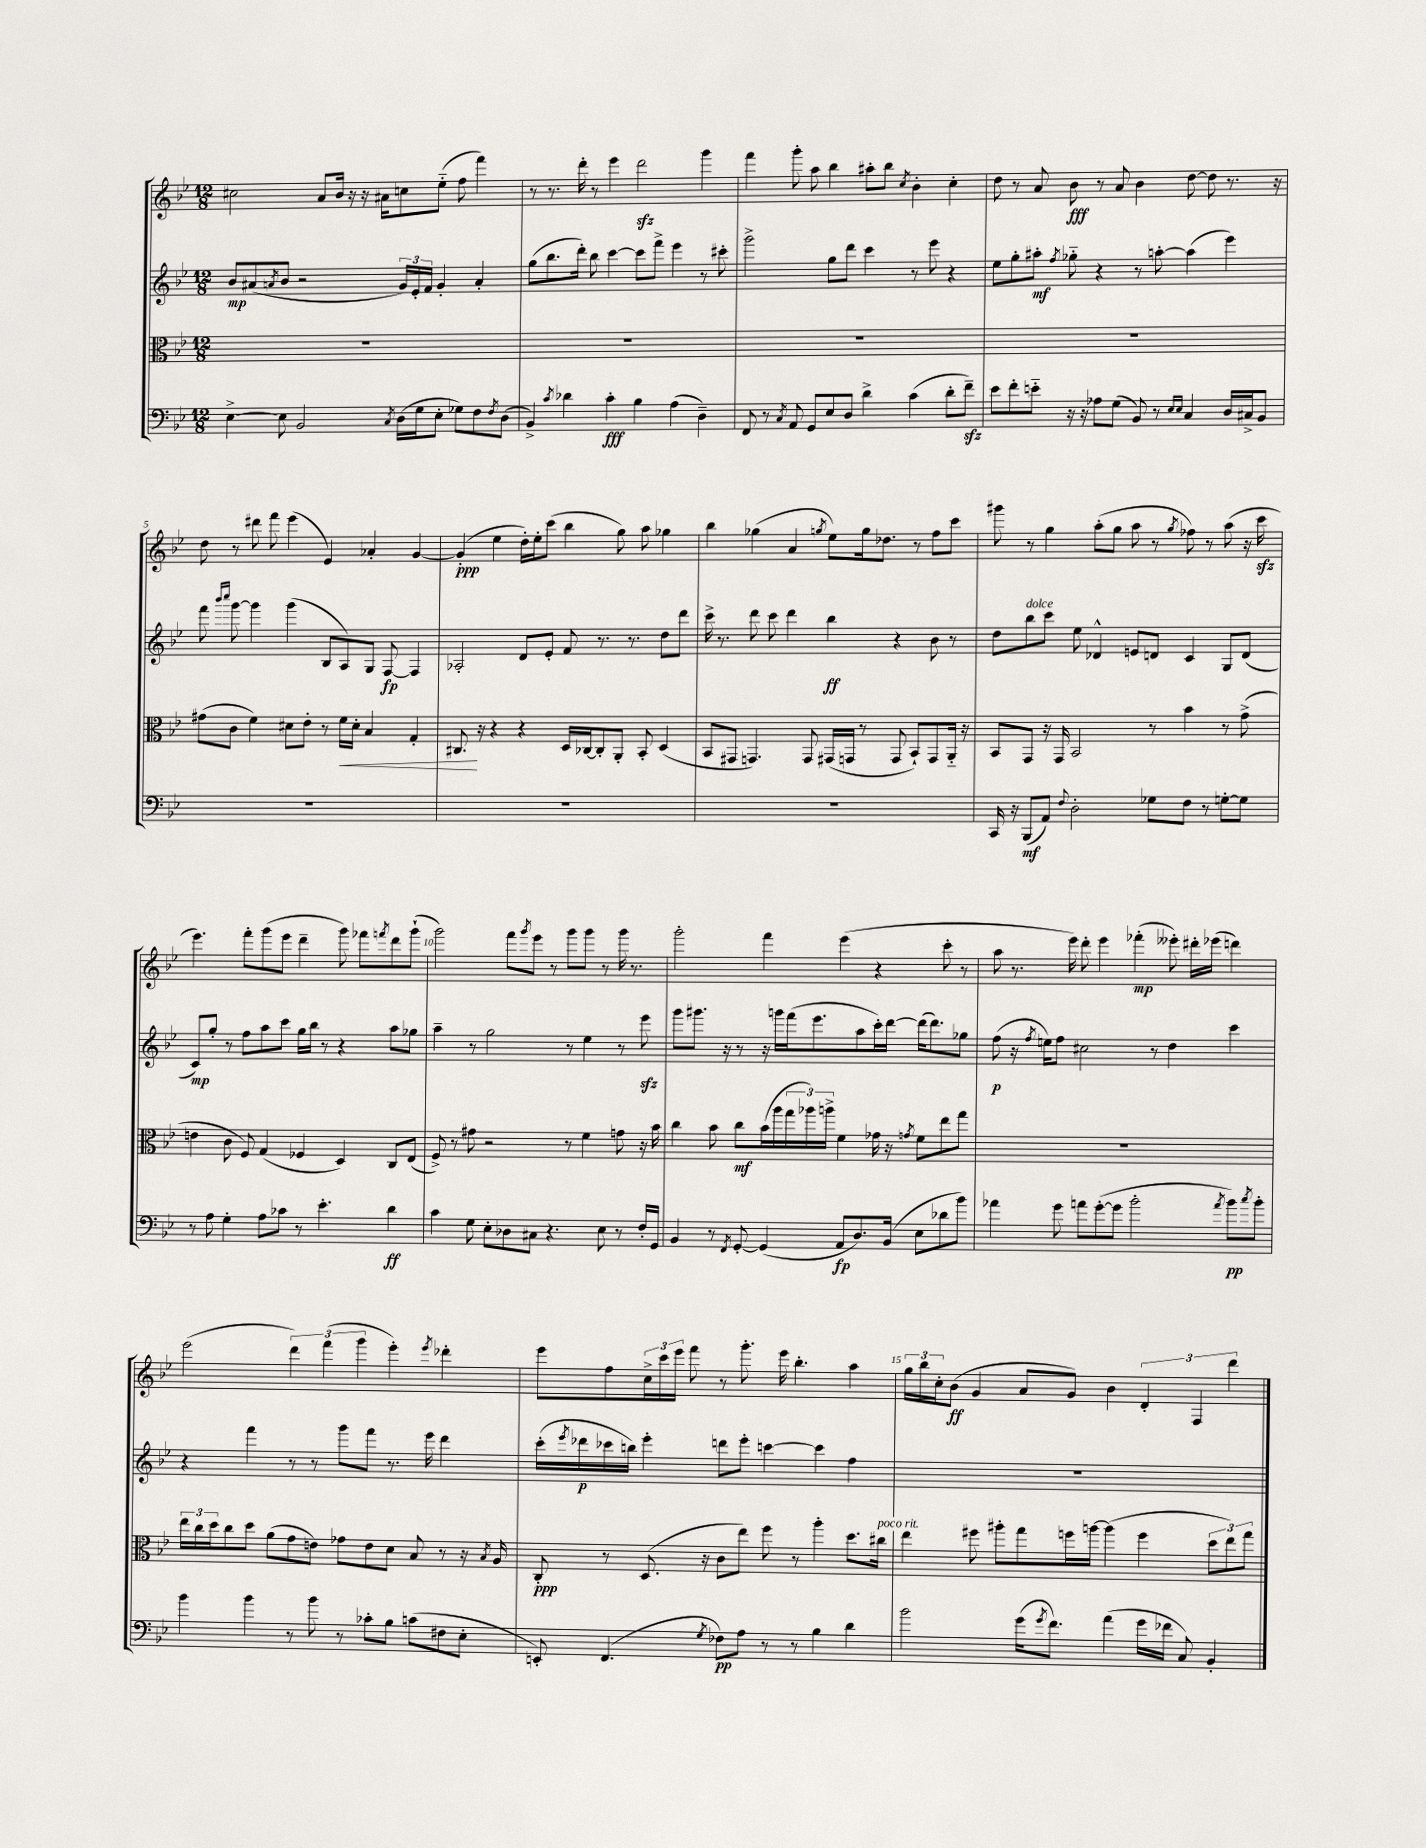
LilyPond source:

<<
\new StaffGroup <<
\new Staff = "s0" {
    \clef treble \key bes \major \numericTimeSignature \time 12/8
    cis''2 a'8 bes'16 r16 r16 ais'16 c''8 ees''8-_( f''8 f'''4) |
    r8 r8. d'''16-. r8 ees'''4 d'''2\sfz g'''4 |
    f'''4 g'''8-. a''8 bes''4 ais''8-. bes''8 \acciaccatura { c''8 } bes'4-. c''4-. |
    d''8 r8 a'8 bes'8\fff r8 a'8 bes'4 d''8~ d''8 r8. r16 |
    d''8 r8 dis'''8 f'''8 ees'''4( ees'4) aes'4-. g'4~ |
    g'4-.\ppp( ees''4 d''16-.) ees''16-. c'''8( bes''4 g''8) a''8 ges''4 |
    bes''4 ges''4( a'4 \acciaccatura { g''8 } ees''8) g''16 des''8. r8 f''8 c'''8 |
    gis'''8 r8 g''4 a''8-.( g''8 a''8 r8 \acciaccatura { g''8 } fes''8) r8 a''8( r16 c'''16\sfz |
    ees'''4.) f'''8-. g'''8( ees'''8 d'''4-- g'''8) fes'''8 \acciaccatura { f'''8 } d'''8 g'''8-!( |
    g'''2) f'''8 \acciaccatura { g'''8 } ees'''8 r8 g'''8 g'''8 r8 g'''16 r8. |
    g'''2-. f'''4 ees'''4( r4 c'''8-. r8 |
    a''8 r8. ees'''16) d'''8-. ees'''4 fes'''4-.\mp( eeses'''8-.) dis'''16-. ees'''16( d'''4) |
    ees'''2( \tuplet 3/2 { d'''4) f'''4( g'''4 } ees'''4-.) \acciaccatura { ees'''8 } des'''4-. |
    ees'''8 f''8 \tuplet 3/2 { c''16-> c'''16 ees'''16 } f'''8 r8 g'''8.-. ees'''16 bes''4.-. a''4 |
    \tuplet 3/2 { g''16 bes''16 c''16-. } bes'8\ff( g'4 a'8 g'8) bes'4 \tuplet 3/2 { d'4-. f4 d'''4 } \bar "|." |
}
\new Staff = "s1" {
    \clef treble \key bes \major \numericTimeSignature \time 12/8
    bes'8\mp ais'8( \acciaccatura { a'8 } bes'8 r2 \tuplet 3/2 { g'16) ees'16-. f'16 } g'4-. a'4-. |
    g''8( bes''8. d'''16-.) bes''8 c'''4~ c'''8 f'''8-> ees'''4 r8 cis'''8-. |
    g'''2-> g''8 d'''8 c'''4 r8 ees'''8 r4 |
    ees''8 g''8-. ais''8-.\mf \acciaccatura { f''8 } ges''8-_ r4 r8 a''8~-. a''4( ees'''4) |
    f'''8 \grace { bes'''16 c''''16 } g'''8~ g'''4 g'''4( bes8 a8) g8 f8~\fp f4 |
    aes2-. d'8 ees'8-. f'8 r8. r8. d''8 d'''8 |
    c'''16-> r8. d'''8 c'''8 d'''4 bes''4\ff r4 bes'8 r8 |
    d''8 bes''8^\markup { \italic "dolce" } c'''8 ees''8 des'4-^ e'8 d'8 c'4 g8 d'8( |
    c'8\mp) g''8-. r8 f''8 a''8 c'''8 g''16 bes''16 r8 r4 a''8 ges''8 |
    a''4-- r8 g''2 r8 ees''4 r8 ees'''8\sfz |
    g'''8 gis'''8. r16 r8 r16 g'''16 f'''16( ees'''8. a''8 c'''16-.) d'''16~ d'''16( d'''8.) ges''8 |
    f''8\p( r16 \acciaccatura { f''8 } e''16) f''8 cis''2 r8 d''4 c'''4 |
    r4 f'''4 r8 r8 g'''8 f'''8 r8. ees'''16 d'''4 |
    c'''16-.( \acciaccatura { ees'''8 } des'''16\p ces'''16 b''16) ees'''4-. d'''8 ees'''8-. c'''4~ c'''4 f''4 |
    R1. \bar "|." |
}
\new Staff = "s2" {
    \clef alto \key bes \major \numericTimeSignature \time 12/8
    R1. |
    R1. |
    R1. |
    R1. |
    gis'8( c'8 f'4) dis'8 ees'8-. r8 f'16\< dis'16-. bes4 g4-. |
    cis8.\! r16 r4 r4 d16 ces16~ ces8-. a,8-. bes,8-. d4( |
    bes,8 gis,8 g,4.) g,8 gis,16( g,16 r8 g,8 bes,8-!) g,8 a,16-_ r16 |
    bes,8 g,8 r16 g,16 bes,2 r8 bes'4 r8 g'8->( |
    e'4 c'8 f8) g4( fes4 d4) c8 ees8( |
    f8->) r8 gis'8 r2 r8 f'4 g'8 r16 bes'16 |
    c''4 bes'8 c''8\mf bes'16( a''16 \tuplet 3/2 { g''16 aes''16) a''16-> } f'4 ges'16 r16 \acciaccatura { g'8 } f'8 ees''8 g''8 |
    R1. |
    \tuplet 3/2 { ees''16 c''16 d''16 } c''8 d''8 a'8( g'8 e'8) ges'8 e'8 d'8 bes8 r8 r16 \acciaccatura { bes8 } a16 |
    c8-.\ppp r8 d8.( r16 c'8 ees''8) f''8 r8 a''4-. d''8. cis''16^\markup { \italic "poco rit." } |
    ees''4 fis''8 ais''8-. g''8 f''16 a''16~ a''4( f''4 \tuplet 3/2 { d''8 ees''8) g''8 } \bar "|." |
}
\new Staff = "s3" {
    \clef bass \key bes \major \numericTimeSignature \time 12/8
    ees4~-> ees8 bes,2 \acciaccatura { c8 } d16( g16 ees8-. ges8) f8 \acciaccatura { f8 } d8( |
    bes,4->) \acciaccatura { c'8 } des'4 c'4-.\fff bes4 a4( d4--) |
    f,8 r8 \acciaccatura { c8 } a,8 g,8 ees8 d8 d'4-> c'4( d'8-. f'8--\sfz) |
    ees'8 f'8-. e'8-_ r16 r16 aes8 g8( bes,8) r8 \grace { ees16 ees16 } c4 d16 cis16-> bes,8 |
    R1. |
    R1. |
    R1. |
    c,16 r16 bes,,8\mf( a,8) \appoggiatura { f8 } d2-. ges8 f8 r8 g8~-. g8 |
    r8 a8 g4-. a8 ces'8 r8 ees'4.-. d'4\ff |
    c'4 g8 ees8-. des8 cis8 r4. ees8 r8 f16-. g,16 |
    bes,4 r8 \acciaccatura { f,8 } g,8~-. g,4( a,8\fp d8.) bes,16( ees8 des'8 bes'8) |
    aes'4 g'8 a'8 g'8~-.( g'8 bes'2-. \acciaccatura { a'8 } bes'8\pp) \acciaccatura { c''8 } bes'8-. |
    bes'4 bes'4 r8 bes'8 r8 ces'8-. bes8 c'8( fis8 ees8-. |
    e,8-.) f,4.( \acciaccatura { g8 } fes8\pp) a8 r8 r8 bes4 d'4 |
    bes'2 g'16( \acciaccatura { g'8 } f'8.) a'4( g'16 fes'16 c8) bes,4-. \bar "|." |
}
>>
>>
\layout { \context { \Score \override BarNumber.break-visibility = ##(#f #t #t) barNumberVisibility = #(every-nth-bar-number-visible 5) } }
